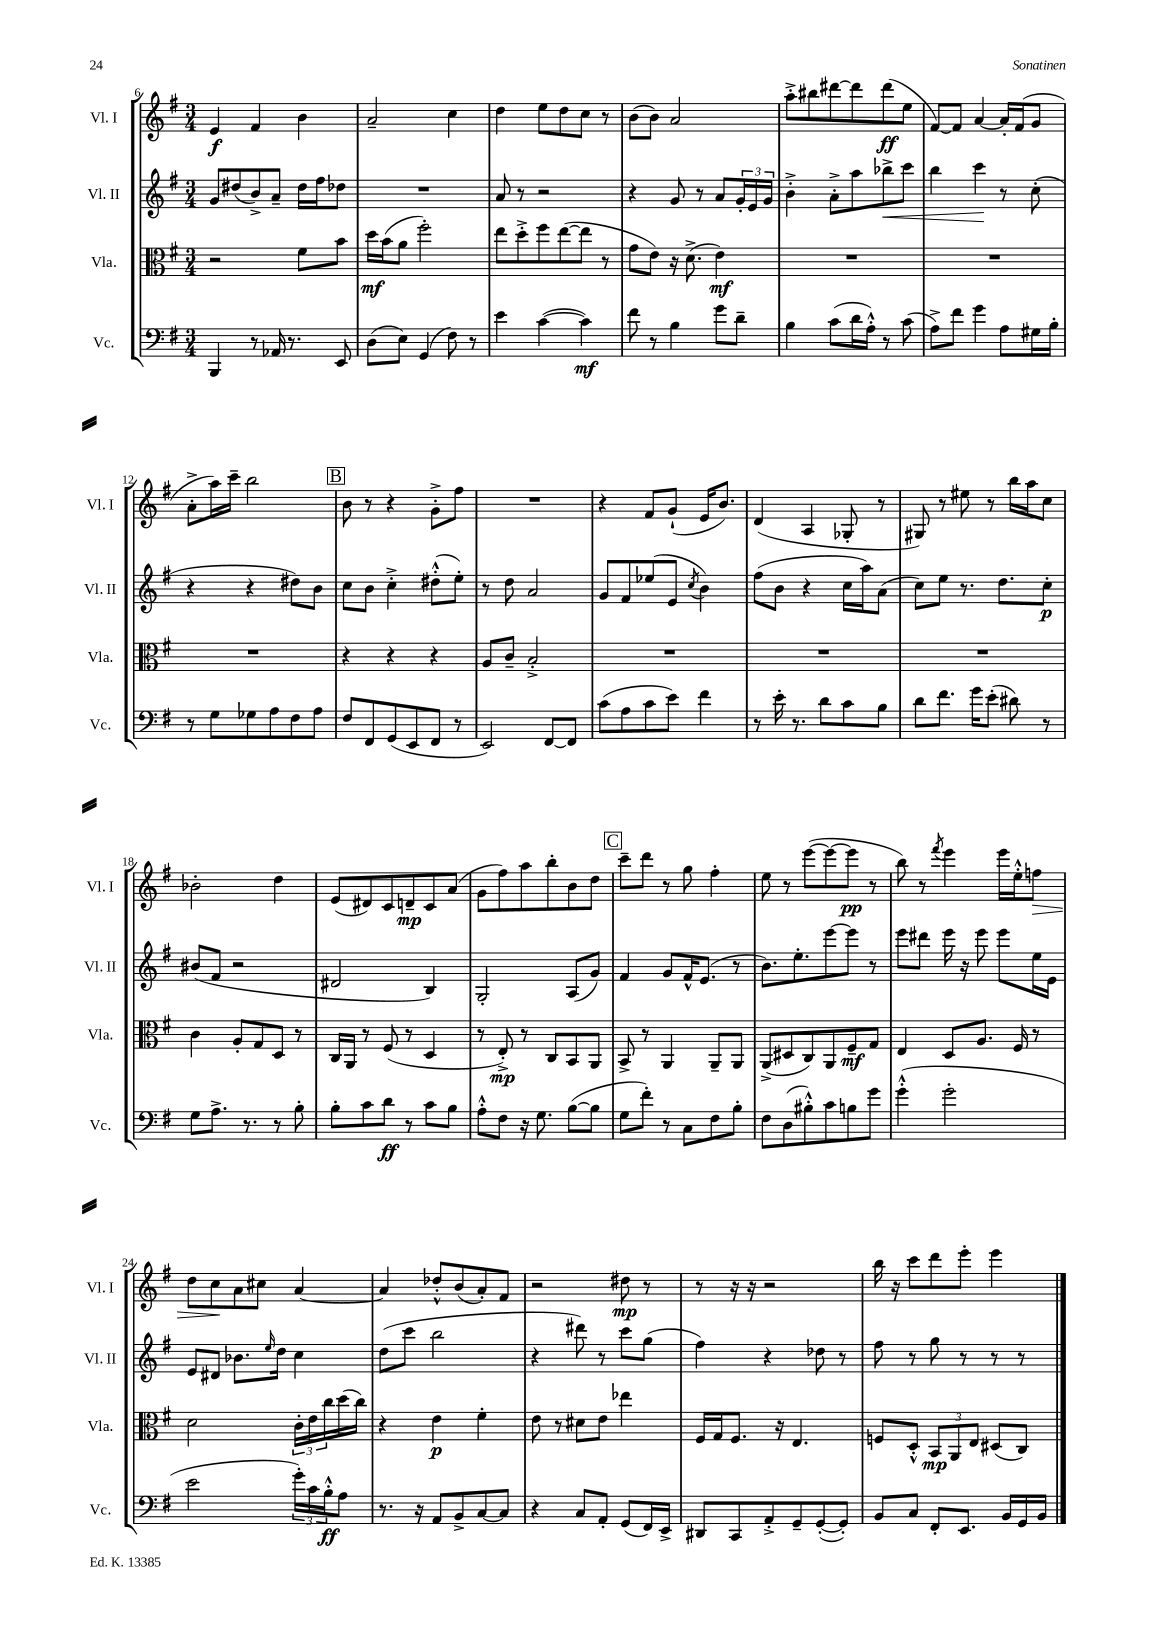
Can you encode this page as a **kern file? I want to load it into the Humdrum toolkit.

**kern	**dynam	**kern	**dynam	**kern	**dynam	**kern	**dynam
*part4	*part4	*part3	*part3	*part2	*part2	*part1	*part1
*staff4	*staff4	*staff3	*staff3	*staff2	*staff2	*staff1	*staff1
*I"Vc.	*	*I"Vla.	*	*I"Vl. II	*	*I"Vl. I	*
*I'Vc.	*	*I'Vla.	*	*I'Vl. II	*	*I'Vl. I	*
*clefF4	*	*clefC3	*	*clefG2	*	*clefG2	*
*k[f#]	*	*k[f#]	*	*k[f#]	*	*k[f#]	*
*M3/4	*	*M3/4	*	*M3/4	*	*M3/4	*
=6	=6	=6	=6	=6	=6	=6	=6
4BBB/	.	2r	.	8g/L	.	4e/	f
.	.	.	.	(8dd#X/	.	.	.
8r	.	.	.	8b^/)	.	4f#/	.
16AA-X/	.	.	.	8a~/J	.	.	.
8.r	.	.	.	.	.	.	.
.	.	8f#\L	.	16dd#\LL	.	4b\	.
.	.	.	.	16ff#\J	.	.	.
8EE/	.	8b\J	.	8dd-X\J	.	.	.
=7	=7	=7	=7	=7	=7	=7	=7
(8D\L	.	16dd\LL	mf	2.r	.	2a~/	.
.	.	(16b\J	.	.	.	.	.
8E\J)	.	8a\J	.	.	.	.	.
(4GG/	.	2ff#'\)	.	.	.	.	.
8F#\)	.	.	.	.	.	4cc\	.
8r	.	.	.	.	.	.	.
=8	=8	=8	=8	=8	=8	=8	=8
4e\	.	8ee\L	.	8a/	.	4dd\	.
.	.	8dd'^\	.	8r	.	.	.
([4c\	.	8ff#\	.	2r	.	8ee\L	.
.	.	([8ee\	.	.	.	8dd\	.
4c\])	mf	8ee\J]	.	.	.	8cc\J	.
.	.	8r	.	.	.	8r	.
=9	=9	=9	=9	=9	=9	=9	=9
8f#\	.	8g\L	.	4r	.	(8b\L	.
8r	.	8e\J)	.	.	.	8b\J)	.
4B\	.	16r	.	8g/	.	2a/	.
.	.	(8.d^\	.	.	.	.	.
.	.	.	.	8r	.	.	.
8g\L	.	4e\)	mf	8a/L	.	.	.
8d~\J	.	.	.	24g'/L	.	.	.
.	.	.	.	24e/	.	.	.
.	.	.	.	24g/JJ	.	.	.
=10	=10	=10	=10	=10	=10	=10	=10
4B\	.	2.r	.	4b'^\	.	8aa'^\L	.
.	.	.	.	.	.	8bb#X\	.
(8c\L	.	.	.	8a'^\L	.	[8ddd#X\	.
16d\L	.	.	.	8aa\	.	8ddd#\]	.
16A'^^\JJ)	.	.	.	.	.	.	.
!	!	!	!	!	!LO:HP:b	!	!
8r	.	.	.	8bb-X^\	<	(8ddd#\	ff
(8c\	.	.	.	8ccc\J	.	8ee\J	.
=11	=11	=11	=11	=11	=11	=11	=11
8A^\L)	.	2.r	.	4bb\	.	[8f#/L)	.
8f#\J	.	.	.	.	.	8f#/J]	.
4g\	.	.	.	4ccc\	.	[4a/	.
8A\L	.	.	.	8r	[	16a'/LL]	.
.	.	.	.	.	.	(16f#/J	.
16G#X\L	.	.	.	(8cc'\	.	8g/J	.
16B'\JJ	.	.	.	.	.	.	.
!!LO:LB:g=z
=12	=12	=12	=12	=12	=12	=12	=12
8r	.	2.r	.	4r	.	8a'^\L	.
8G\L	.	.	.	.	.	16aa\L)	.
.	.	.	.	.	.	16ccc~\JJ	.
8G-X\	.	.	.	4r	.	2bb\	.
8A\	.	.	.	.	.	.	.
8F#\	.	.	.	8dd#X\L)	.	.	.
8A\J	.	.	.	8b\J	.	.	.
!!LO:REH:place=s1:t=B
=13	=13	=13	=13	=13	=13	=13	=13
8F#/L	.	4r	.	8cc\L	.	8b\	.
8FF#/	.	.	.	8b\J	.	8r	.
(8GG/	.	4r	.	4cc'^\	.	4r	.
8EE/	.	.	.	.	.	.	.
8FF#/J	.	4r	.	(8dd#X'^^\L	.	8g'^\L	.
8r	.	.	.	8ee'\J)	.	8ff#\J	.
=14	=14	=14	=14	=14	=14	=14	=14
2EE/)	.	8A/L	.	8r	.	2.r	.
.	.	8c~/J	.	8dd\	.	.	.
.	.	2B'^/	.	2a/	.	.	.
[8FF#/L	.	.	.	.	.	.	.
8FF#/J]	.	.	.	.	.	.	.
=15	=15	=15	=15	=15	=15	=15	=15
(8c\L	.	2.r	.	8g/L	.	4r	.
8A\	.	.	.	8f#/	.	.	.
8c\	.	.	.	(8ee-X/	.	8f#/L	.
8e\J)	.	.	.	8e/J	.	(8g`/J	.
.	.	.	.	8qcc/	.	.	.
4f#\	.	.	.	4b\)	.	16e/KL	.
.	.	.	.	.	.	8.b/J)	.
=16	=16	=16	=16	=16	=16	=16	=16
8r	.	2.r	.	(8ff#\L	.	(4d/	.
16e'\	.	.	.	8b\J	.	.	.
8.r	.	.	.	.	.	.	.
.	.	.	.	4r	.	4A/	.
8d\L	.	.	.	.	.	.	.
8c\	.	.	.	16cc\LL	.	8G-X'/	.
.	.	.	.	16aa\J)	.	.	.
8B\J	.	.	.	(8a\J	.	8r	.
=17	=17	=17	=17	=17	=17	=17	=17
8d\L	.	2.r	.	8cc\L)	.	8G#X/)	.
8.f#\J	.	.	.	8ee\J	.	8r	.
.	.	.	.	8.r	.	8ee#X\	.
16g\KL	.	.	.	.	.	.	.
(8e'\J	.	.	.	.	.	8r	.
.	.	.	.	8.dd\L	.	.	.
8d#X\)	.	.	.	.	.	16bb\LL	.
.	.	.	.	.	.	16aa\J	.
8r	.	.	.	8cc'\J	p	8cc\J	.
!!LO:LB:g=z
=18	=18	=18	=18	=18	=18	=18	=18
8G\L	.	4c\	.	(8b#X/L	.	2b-X'\	.
8.A^\J	.	.	.	8f#/J	.	.	.
.	.	8A'/L	.	2r	.	.	.
8.r	.	.	.	.	.	.	.
.	.	8G/	.	.	.	.	.
8r	.	8D/J	.	.	.	4dd\	.
8B'\	.	8r	.	.	.	.	.
=19	=19	=19	=19	=19	=19	=19	=19
8B'\L	.	16C/LL	.	2d#X/	.	(8e/L	.
.	.	16AA/JJ	.	.	.	.	.
8c\	.	8r	.	.	.	8d#X/)	.
8d\J	ff	(8F#/	.	.	.	8c/	.
8r	.	8r	.	.	.	8dn~/	mp
8c\L	.	4D/	.	4B/)	.	8c/	.
8B\J	.	.	.	.	.	(8a/J	.
=20	=20	=20	=20	=20	=20	=20	=20
8A'^^\L	.	8r	.	2G'/	.	8g\L	.
8F#\J	.	8E'^/)	mp	.	.	8ff#\)	.
16r	.	8r	.	.	.	8aa\	.
8.G\	.	.	.	.	.	.	.
.	.	8C/L	.	.	.	8bb'\	.
([8B\L	.	8BB/	.	(8A/L	.	8b\	.
8B\J]	.	8AA/J	.	8g/J)	.	8dd\J	.
!!LO:REH:place=s1:t=C
=21	=21	=21	=21	=21	=21	=21	=21
8G\L	.	8BB^/	.	4f#/	.	8ccc~\L	.
8f#'\J)	.	8r	.	.	.	8ddd\J	.
8r	.	4AA/	.	8g/L	.	8r	.
8C\L	.	.	.	16f#^^/K	.	8gg\	.
.	.	.	.	(8.e/J	.	.	.
8F#\	.	8AA~/L	.	.	.	4ff#'\	.
8B'\J	.	8AA/J	.	8r	.	.	.
=22	=22	=22	=22	=22	=22	=22	=22
8F#\L	.	(8AA^/L	.	8.b\L)	.	8ee\	.
(8D\	.	8D#X/	.	.	.	8r	.
.	.	.	.	8.ee'\	.	.	.
8B#X'^^\)	.	8C/)	.	.	.	([8eee\L	.
8c\	.	8AA/	.	[8eee\	.	8eee\_	.
8Bn\	.	8F#~/	mf	8eee\J]	.	8eee\J]	pp
8g\J	.	8G/J	.	8r	.	8r	.
=23	=23	=23	=23	=23	=23	=23	=23
(4g'^^\	.	4E/	.	8eee\L	.	8bb\)	.
.	.	.	.	8ddd#X\J	.	8r	.
.	.	.	.	.	.	8qfff#/	.
2g'\	.	8D/L	.	16eee\	.	4eee\	.
.	.	.	.	16r	.	.	.
.	.	8.A/J	.	8eee\	.	.	.
.	.	.	.	8eee\L	.	16eee\LL	.
.	.	16F#/	.	.	.	16ee'^^\J	.
!	!	!	!	!	!	!	!LO:HP:b
.	.	8r	.	16ee\L	.	8ffn\J	>
.	.	.	.	16e\JJ	.	.	.
!!LO:LB:g=z
=24	=24	=24	=24	=24	=24	=24	=24
2e\	.	2d\	.	8e/L	.	8dd\L	.
.	.	.	.	8d#X/J	.	8cc\	.
.	.	.	.	8.b-X\L	.	8a\	]
.	.	.	.	.	.	8cc#X\J	.
.	.	.	.	16qqee/	.	.	.
.	.	.	.	16dd\Jk	.	.	.
24g'\LL)	.	24c'\LL	.	4cc\	.	[4a/	.
24c\	.	24e\	.	.	.	.	.
24B'^^\J	ff	24cc\	.	.	.	.	.
8A\J	.	(16dd\	.	.	.	.	.
.	.	16cc\JJ)	.	.	.	.	.
=25	=25	=25	=25	=25	=25	=25	=25
8.r	.	4r	.	(8dd\L	.	4a/]	.
.	.	.	.	8ccc\J	.	.	.
16r	.	.	.	.	.	.	.
8AA/L	.	4e\	p	2bb\	.	8dd-X'^^/L	.
8BB^/	.	.	.	.	.	(8b/	.
[8C/	.	4f#'\	.	.	.	8a'/)	.
8C/J]	.	.	.	.	.	8f#/J	.
=26	=26	=26	=26	=26	=26	=26	=26
4r	.	8e\	.	4r	.	2r	.
.	.	8r	.	.	.	.	.
8C/L	.	8d#X\L	.	8ddd#X\)	.	.	.
8AA'/J	.	8e\J	.	8r	.	.	.
(8GG/L	.	4ee-X\	.	8ccc\L	.	8dd#X\	mp
16FF#/L)	.	.	.	(8gg\J	.	8r	.
16EE^/JJ	.	.	.	.	.	.	.
=27	=27	=27	=27	=27	=27	=27	=27
8DD#X/L	.	16F#/LL	.	4ff#\)	.	8r	.
.	.	16G/J	.	.	.	.	.
8CC/	.	8.F#/J	.	.	.	16r	.
.	.	.	.	.	.	16r	.
8AA'^/	.	.	.	4r	.	2r	.
.	.	16r	.	.	.	.	.
8GG~/	.	4.E/	.	.	.	.	.
([8GG'/	.	.	.	8dd-X\	.	.	.
8GG'/J])	.	.	.	8r	.	.	.
=28	=28	=28	=28	=28	=28	=28	=28
8BB/L	.	8Fn/L	.	8ff#\	.	16bb\	.
.	.	.	.	.	.	16r	.
8C/J	.	8D'^^/J	.	8r	.	8ccc\L	.
8FF#'/L	.	12BB/L	mp	8gg\	.	8ddd\	.
.	.	12AA/	.	.	.	.	.
8.EE/J	.	.	.	8r	.	8eee'\J	.
.	.	12E/J	.	.	.	.	.
.	.	(8D#X/L	.	8r	.	4eee\	.
16BB/LL	.	.	.	.	.	.	.
16GG/	.	8C/J)	.	8r	.	.	.
16BB/JJ	.	.	.	.	.	.	.
==	==	==	==	==	==	==	==
*-	*-	*-	*-	*-	*-	*-	*-
